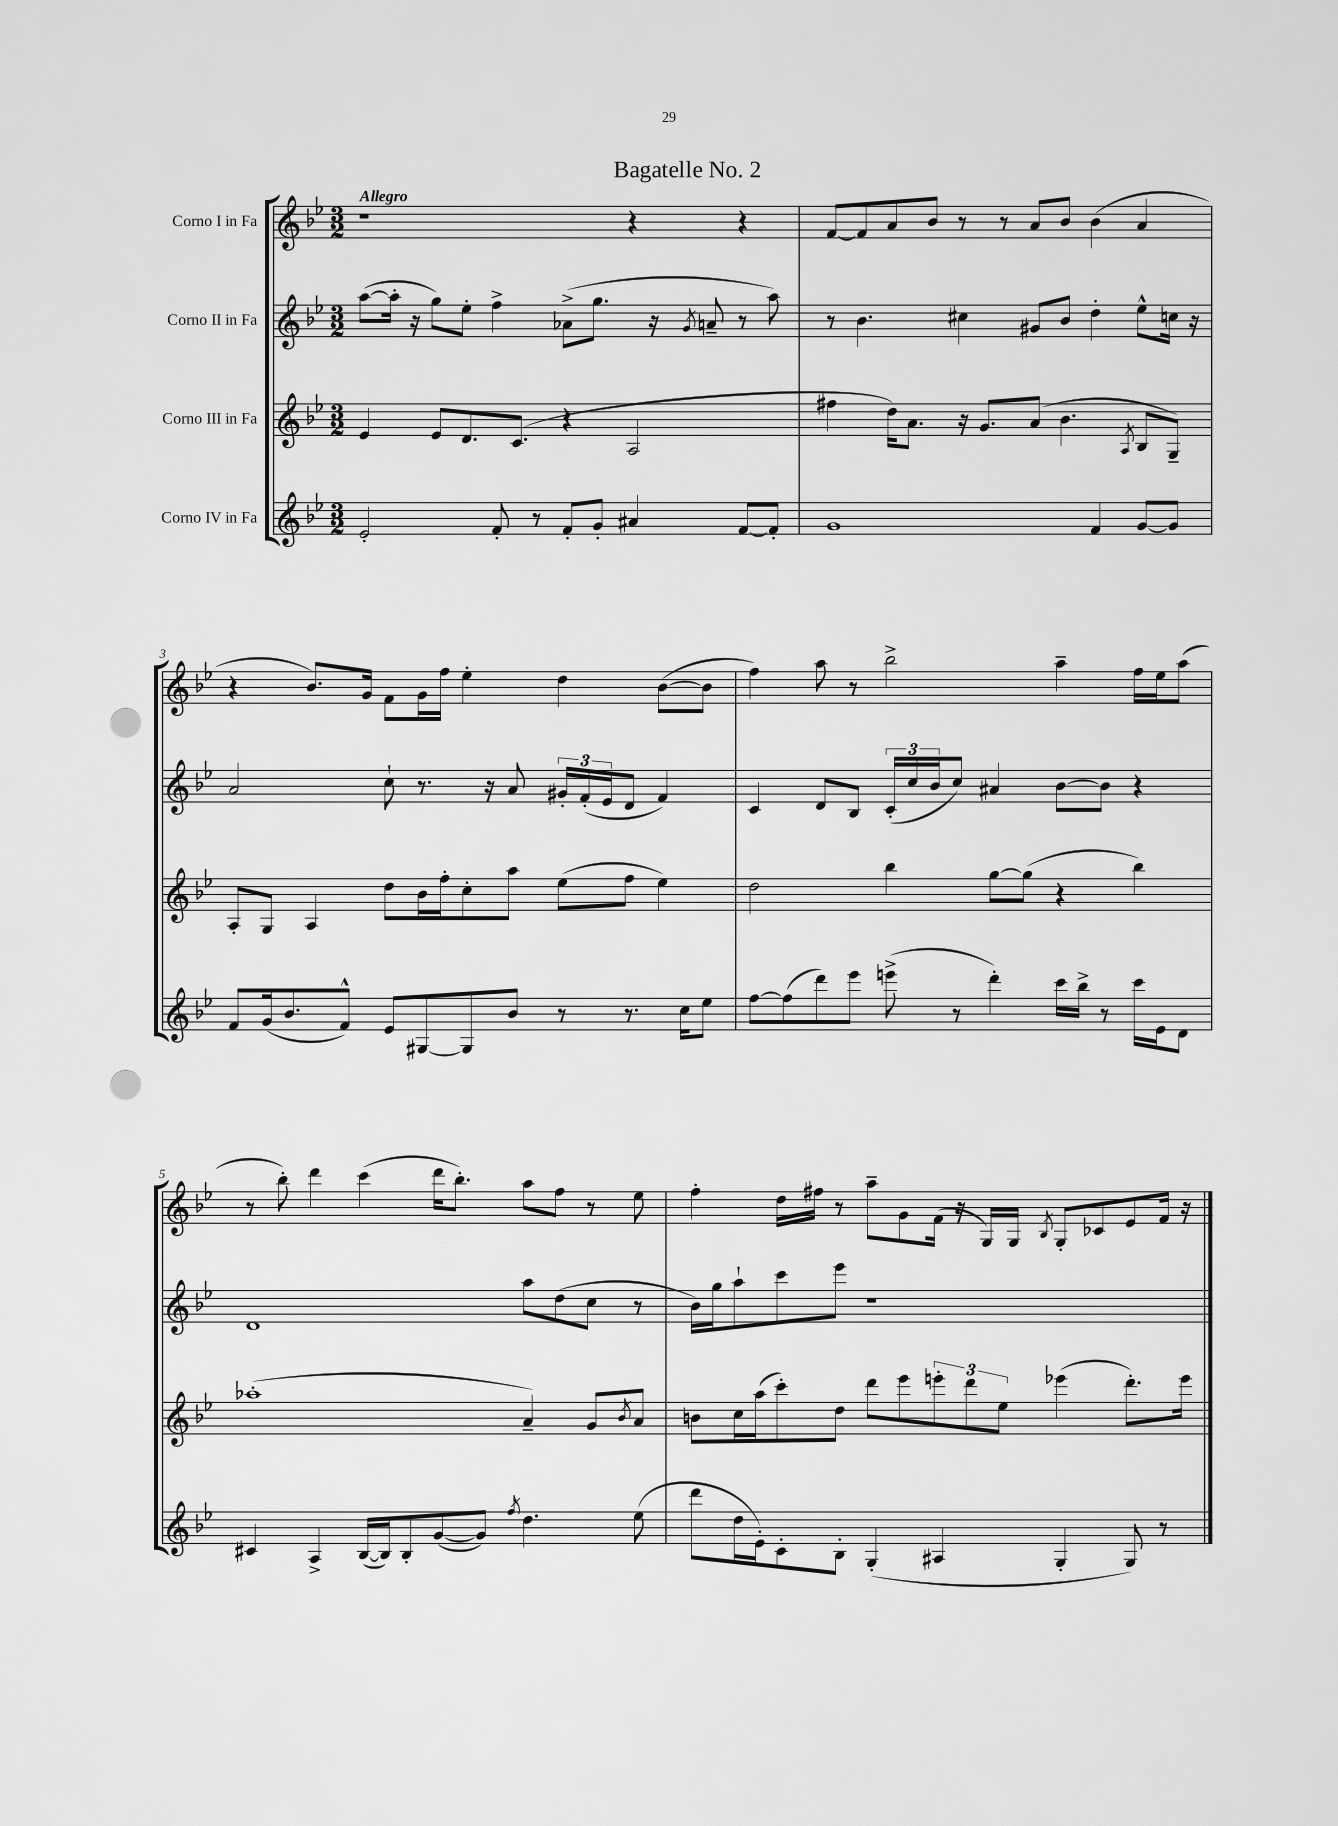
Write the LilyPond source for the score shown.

\header { title = "Bagatelle No. 2" }
<<
\new StaffGroup <<
\new Staff = "s0" \with { instrumentName = "Corno I in Fa" } {
    \clef treble \key bes \major \numericTimeSignature \time 3/2 \tempo "Allegro"
    r1 r4 r4 |
    f'8~ f'8 a'8 bes'8 r8 r8 a'8 bes'8 bes'4( a'4 |
    r4 bes'8.) g'16 f'8 g'16 f''16 ees''4-. d''4 bes'8~( bes'8 |
    f''4) a''8 r8 bes''2-> a''4-- f''16 ees''16 a''8( |
    r8 bes''8-.) d'''4 c'''4( d'''16 bes''8.-.) a''8 f''8 r8 ees''8 |
    f''4-. d''16 fis''16 r8 a''8-- g'8 f'16( r16 g16) g16 \acciaccatura { bes8 } g8-. ces'8 ees'8 f'16 r16 \bar "|." |
}
\new Staff = "s1" \with { instrumentName = "Corno II in Fa" } {
    \clef treble \key bes \major \numericTimeSignature \time 3/2
    a''8~( a''16-. r16 g''8) ees''8-. f''4-> aes'8->( g''8. r16 \acciaccatura { g'8 } a'8-- r8 a''8) |
    r8 bes'4. cis''4 gis'8 bes'8 d''4-. ees''8-^ c''16 r16 |
    a'2 c''8-! r8. r16 a'8 \tuplet 3/2 { gis'16-. f'16-.( ees'16 } d'8 f'4) |
    c'4 d'8 bes8 \tuplet 3/2 { c'16-.( c''16 bes'16 } c''8) ais'4 bes'8~ bes'8 r4 |
    d'1 a''8 d''8( c''8 r8 |
    bes'16) g''16 a''8-! c'''8 ees'''8 r1 \bar "|." |
}
\new Staff = "s2" \with { instrumentName = "Corno III in Fa" } {
    \clef treble \key bes \major \numericTimeSignature \time 3/2
    ees'4 ees'8 d'8. c'8.( r4 a2 |
    fis''4 d''16) a'8. r16 g'8. a'8( bes'4. \acciaccatura { a8 } bes8 g8--) |
    a8-. g8 a4 d''8 bes'16 f''16-. c''8-. a''8 ees''8( f''8 ees''4) |
    d''2 bes''4 g''8~ g''8( r4 bes''4) |
    aes''1-.( a'4--) g'8 \acciaccatura { bes'8 } a'8 |
    b'8 c''16 a''16( c'''8-.) d''8 d'''8 ees'''8 \tuplet 3/2 { e'''8-. d'''8 ees''8 } ees'''4( d'''8.-.) ees'''16 \bar "|." |
}
\new Staff = "s3" \with { instrumentName = "Corno IV in Fa" } {
    \clef treble \key bes \major \numericTimeSignature \time 3/2
    ees'2-. f'8-. r8 f'8-. g'8-. ais'4 f'8~ f'8-. |
    g'1 f'4 g'8~ g'8 |
    f'8 g'16( bes'8. f'8-^) ees'8 gis8~ gis8 bes'8 r8 r8. c''16 ees''8 |
    f''8~ f''8( d'''8) ees'''8 e'''8->( r8 d'''4-.) c'''16 bes''16-> r8 c'''16 ees'16 d'8 |
    cis'4 a4-> bes16~( bes16) bes8-. g'8~( g'8) \acciaccatura { f''8 } d''4. ees''8( |
    d'''8 d''16 ees'16-.) c'8-. bes8-. g4-.( ais4 g4-. g8) r8 \bar "|." |
}
>>
>>
